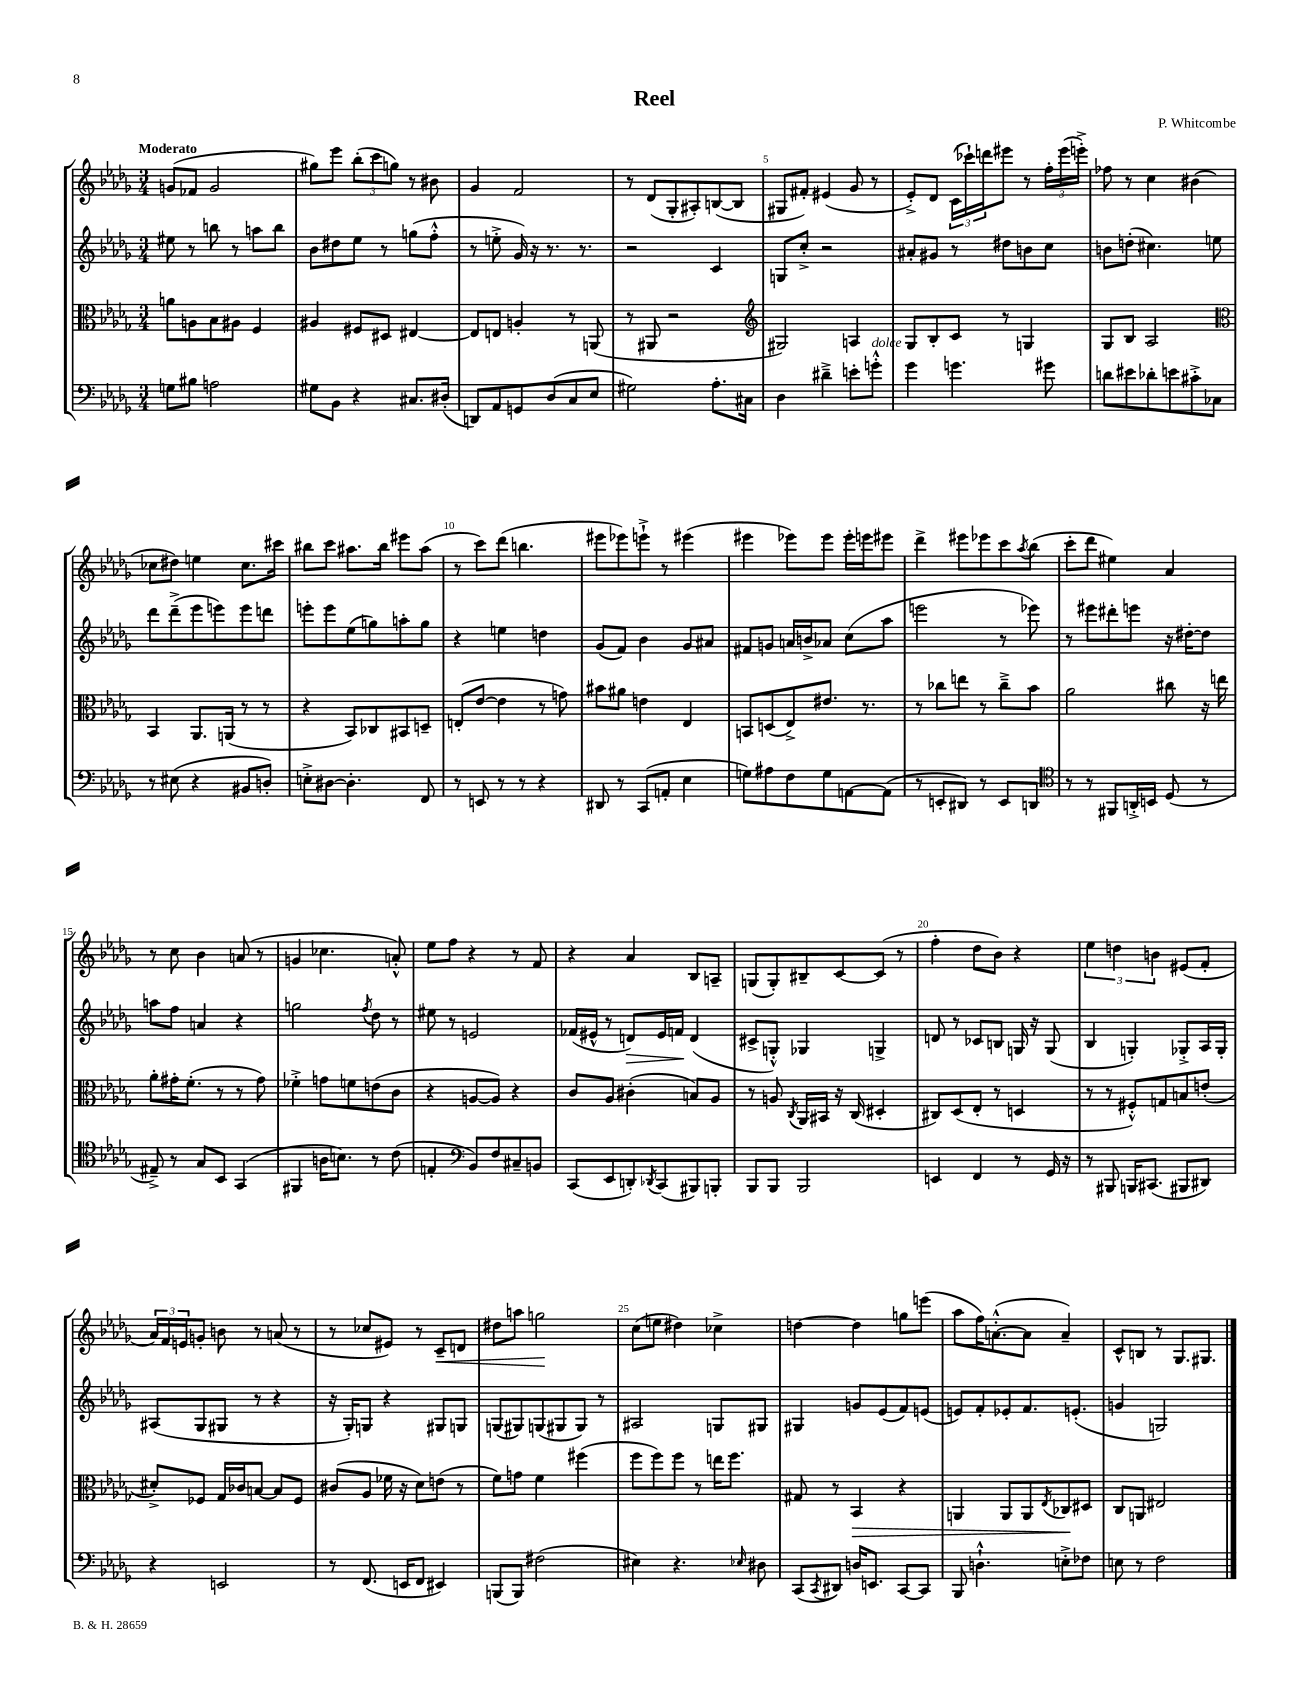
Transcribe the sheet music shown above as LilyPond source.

\header { title = "Reel" composer = "P. Whitcombe" }
<<
\new StaffGroup <<
\new Staff = "s0" {
    \clef treble \key des \major \numericTimeSignature \time 3/4 \tempo "Moderato"
    g'8( fes'8 g'2 |
    gis''8) ees'''8 \tuplet 3/2 { bes''8-.( c'''8 g''8) } r8 bis'8 |
    ges'4 f'2 |
    r8 des'8( ges8-. ais8-.) b8~( b8 |
    gis8 fis'8-.) eis'4( ges'8 r8 |
    ees'8-.->) des'8 \tuplet 3/2 { c'16( ces'''16-!) d'''16 } eis'''8 r8 \tuplet 3/2 { f''16-. eis'''16( e'''16-.->) } |
    fes''8 r8 c''4 bis'4( |
    ces''8 dis''8) e''4 ces''8. cis'''16 |
    bis''8 c'''8 ais''8. bis''16 eis'''8 ais''8( |
    r8 c'''8) des'''8( b''4. |
    eis'''8 ees'''8) e'''8-!-> r8 eis'''4( |
    eis'''4 ees'''8) ees'''8 ees'''16-. e'''16 eis'''8 |
    des'''4-> eis'''8 ees'''8 c'''8 \acciaccatura { aes''8 } bes''8( |
    c'''8-. des'''8 eis''4) aes'4 |
    r8 c''8 bes'4 a'8( r8 |
    g'4 ces''4. a'8-.-^) |
    ees''8 f''8 r4 r8 f'8 |
    r4 aes'4 bes8 a8-- |
    g8( g8-.) bis8-- c'8~ c'8( r8 |
    f''4-. des''8 bes'8) r4 |
    \tuplet 3/2 { ees''4 d''4 b'4 } eis'8( f'8-. |
    \tuplet 3/2 { aes'16) f'16 e'16 } g'8-. b'8 r8 a'8( r8 |
    r8 ces''8 eis'8) r8 c'8--\< d'8 |
    dis''8 a''8 g''2\! |
    c''8( e''8 dis''4) ces''4-> |
    d''4~ d''4 g''8 e'''8( |
    aes''8 f''16) a'8.~-.-^( a'8 a'4--) |
    c'8-^ b8 r8 ges8. gis8. \bar "|." |
}
\new Staff = "s1" {
    \clef treble \key des \major \numericTimeSignature \time 3/4
    eis''8 r8 b''8 r8 a''8 b''8 |
    bes'8 dis''8 ees''8 r8 g''8( f''8-.-^ |
    r8 e''8-.-> ges'16) r16 r8. r8. |
    r2 c'4 |
    g8 c''8-.-> r2 |
    ais'8-. gis'8 r8 dis''8 b'8 c''8 |
    b'8 d''8-.( cis''4.) e''8 |
    des'''8 des'''8--->( ees'''8 e'''8) e'''8 d'''8 |
    e'''8-. e'''8 ees''8( g''8) a''8-. g''8 |
    r4 e''4 d''4 |
    ges'8( f'8) bes'4 ges'8 ais'8 |
    fis'8 g'8 a'16 b'16-> aes'8 c''8( aes''8 |
    e'''2 r8 ees'''8) |
    r8 eis'''8 dis'''8-. e'''8 r16 dis''16~-. dis''8 |
    a''8 f''8 a'4 r4 |
    g''2 \acciaccatura { f''8 } des''8 r8 |
    eis''8 r8 e'2 |
    fes'16( eis'16-^ r8 d'8\>) eis'16 f'16\! d'4( |
    cis'8-> g8-.-^) ges4 g4-> |
    d'8 r8 ces'8 b8 g16 r16 g8( |
    bes4 g4-.) ges8-.-> aes16 ges16-. |
    ais8( ges8 gis8 r8 r4 |
    r16 ges16-.) g8 r4 gis8 g8 |
    g8( gis8) g8( gis8 gis8) r8 |
    ais2 g8 gis8 |
    gis4 g'8 ees'8( f'8) e'8( |
    e'8) f'8-. ees'8-. f'8. e'8.-.( |
    g'4 g2) \bar "|." |
}
\new Staff = "s2" {
    \clef alto \key des \major \numericTimeSignature \time 3/4
    a'8 a8 bes8 ais8 f4 |
    ais4 fis8 dis8 eis4~ |
    eis8 e8 a4-. r8 a,8( |
    r8 ais,8 r2 |
    \clef treble gis2) a4 |
    ges8 bes8-. c'8 r8 g4 |
    ges8 bes8 aes2 |
    \clef alto bes,4 aes,8. a,16( r8 r8 |
    r4 bes,8) ces8 bis,8 d8-- |
    e8-.( ees'8~ ees'4 r8 g'8) |
    bis'8 ais'8 e'4 ees4 |
    b,8 d8( ees8->) eis'8. r8. |
    r8 ces''8 e''8 r8 ces''8---> bes'8 |
    aes'2 cis''8 r16 e''16 |
    aes'8-. gis'16-. f'8.-.( r8 r8 gis'8) |
    fes'4-.-> g'8 f'8 e'8( c'8 |
    r4 a8~ a8) r4 |
    c'8 aes8 cis'4-.( b8) aes8 |
    r8 a8 \acciaccatura { c8 } aes,16 bis,16 r16 c16( dis4-. |
    cis8) des8( ees8-. r8 d4 |
    r8 r8 fis8-.-^) g8 b8 e'8-.( |
    dis'8-.->) fes8 ges16 ces'16 b8~ b8 fes8 |
    cis'8( aes8 fes'16 r16 des'8) e'8( r8 |
    f'8) g'8 f'4 fis''4( |
    f''8 f''8) f''8 r8 e''16 f''8. |
    gis8 r8 bes,4\> r4 |
    a,4 a,8 a,8 \acciaccatura { ees8 } ces8\! dis8 |
    c8 a,8 eis2 \bar "|." |
}
\new Staff = "s3" {
    \clef bass \key des \major \numericTimeSignature \time 3/4
    g8 bis8 a2 |
    gis8 bes,8 r4 cis8. dis16-.( |
    d,8) aes,8 g,8 des8( c8 ees8 |
    gis2) aes8.-. cis16 |
    des4 dis'4---> e'8-. g'8-.-^^\markup { \italic "dolce" } |
    ges'4 g'4. gis'8 |
    d'8 eis'8 des'8-. e'8 cis'8-.-> ces8 |
    r8 eis8( r4 bis,8 d8-.) |
    e8-.-> dis8~ dis4.-. f,8 |
    r8 e,8 r8 r8 r4 |
    dis,8 r8 c,8( a,8-. ees4 |
    g8) ais8 f8 g8 a,8~ a,8( |
    r8 e,8-. dis,8) r8 e,8 d,8 |
    \clef tenor r8 r8 fis,8 a,16-.-> b,16 des8( r8 |
    eis8--->) r8 ges8 bes,8 ges,4( |
    fis,4 a16 b8.) r8 c'8( |
    e4-. \clef bass bes,8) f8 cis8-- b,8 |
    c,8( ees,8 d,8-.) \acciaccatura { des,8 } c,8( bis,,8) b,,8-. |
    bes,,8 bes,,8 bes,,2 |
    e,4 f,4 r8 ges,16 r16 |
    r8 bis,,8 b,,16 cis,8.( bis,,8 dis,8) |
    r4 e,2 |
    r8 f,8.( e,16 f,8 eis,4) |
    b,,8( b,,8) fis2( |
    eis4) r4. \grace { ees16 } dis8 |
    c,8( \acciaccatura { c,8 } dis,8) d16 e,8. c,8~ c,8 |
    bes,,8 d4.-!-^ e8-.-> fes8 |
    e8 r8 f2 \bar "|." |
}
>>
>>
\layout { \context { \Score \override BarNumber.break-visibility = ##(#f #t #t) barNumberVisibility = #(every-nth-bar-number-visible 5) } }
